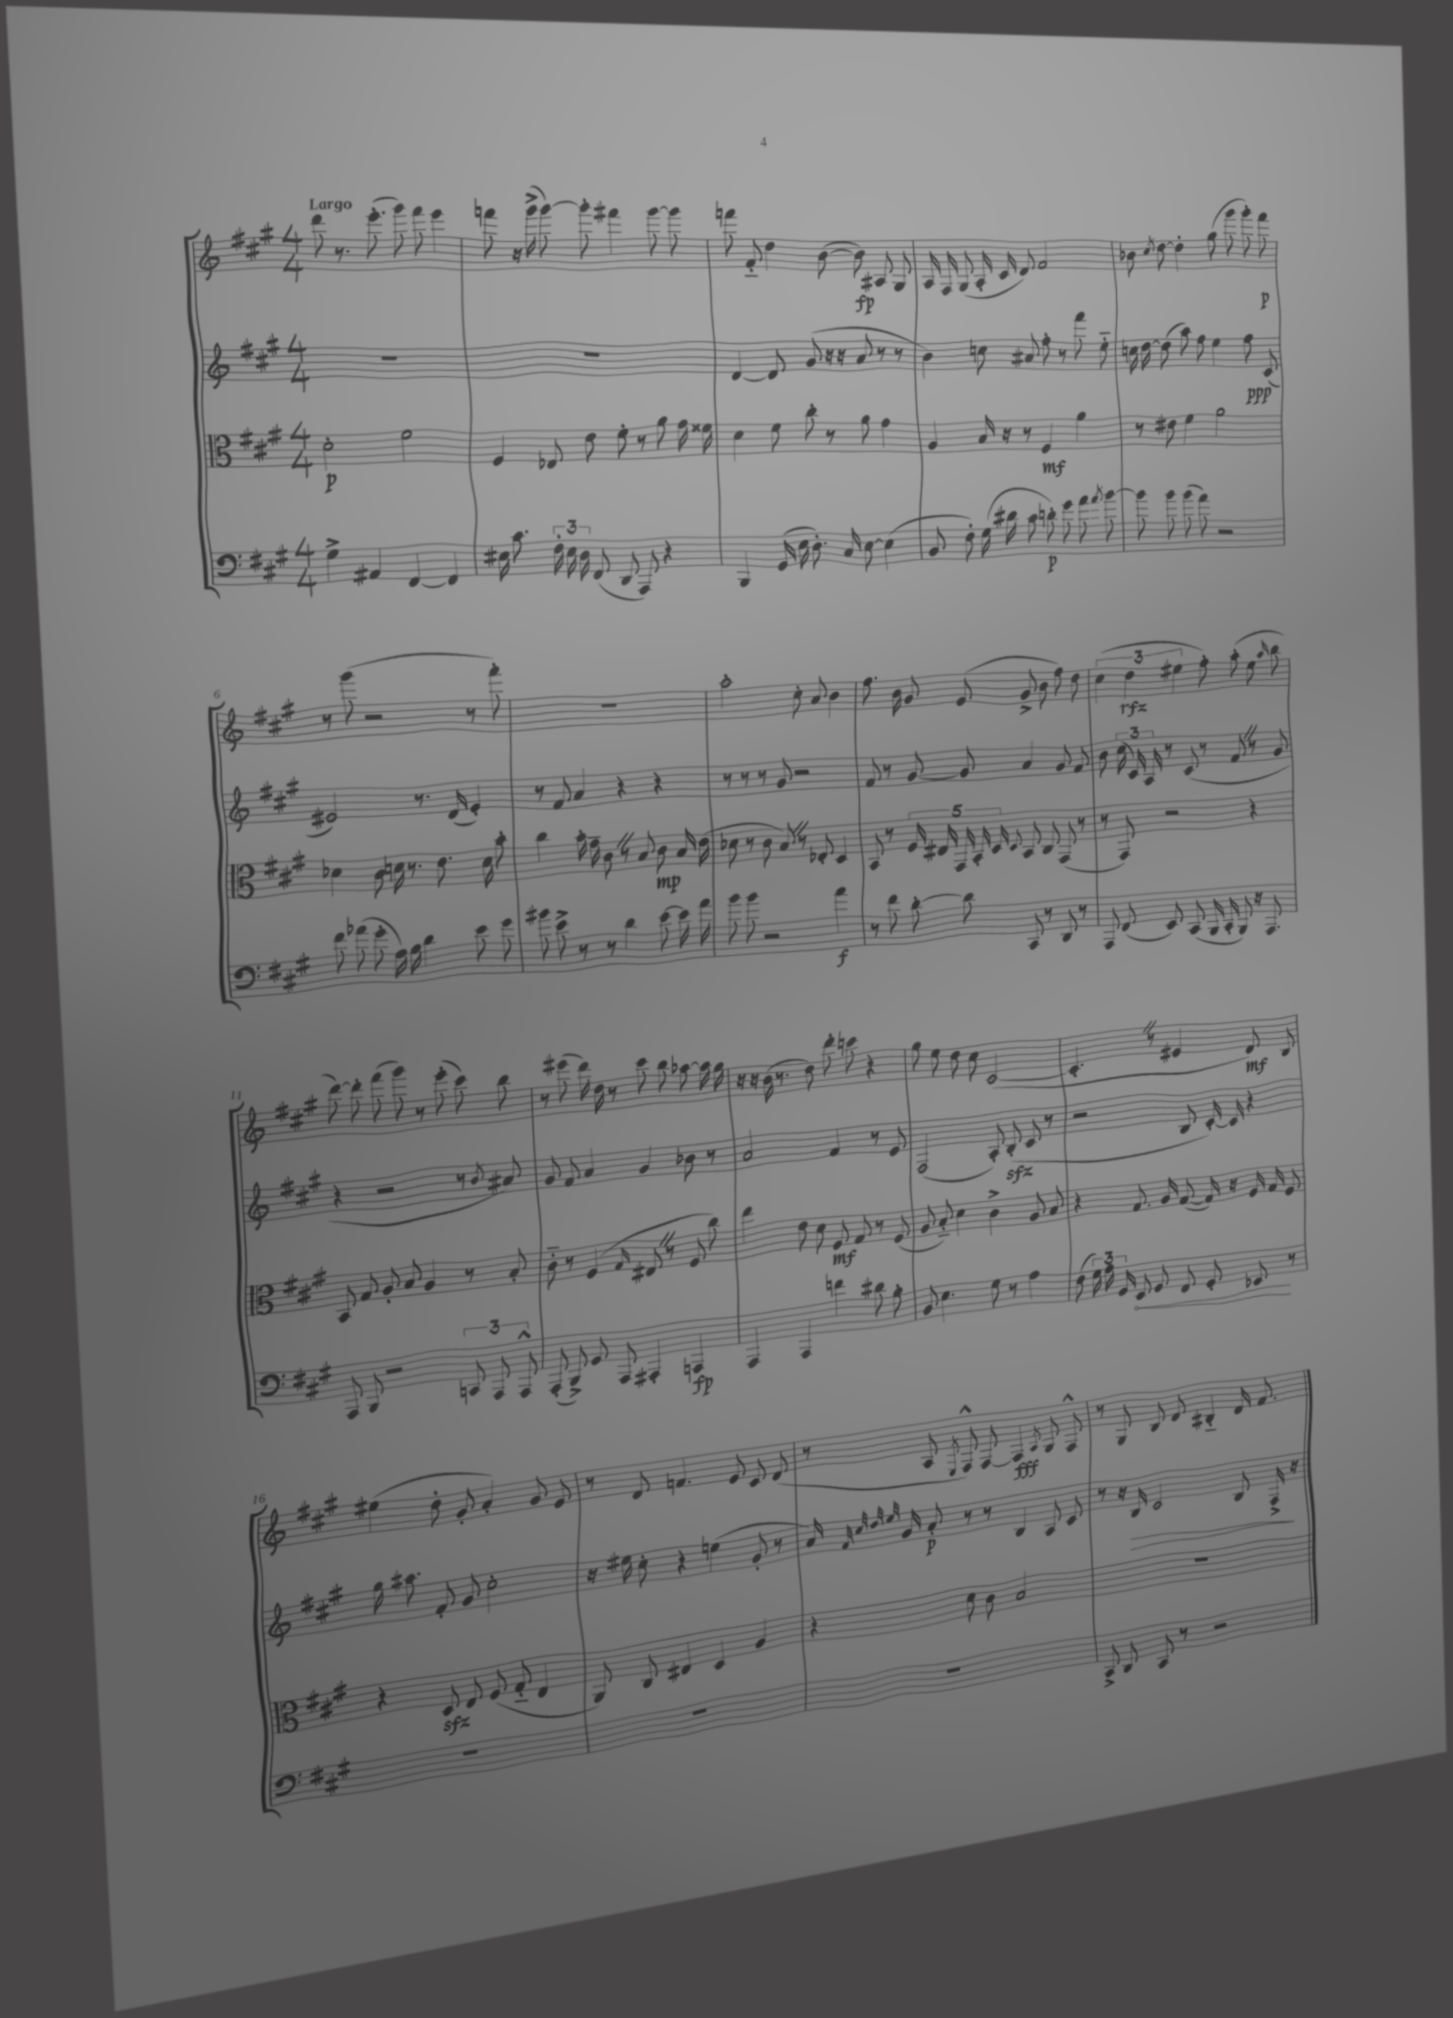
<<
\new StaffGroup <<
\new Staff = "s0" {
    \clef treble \key a \major \numericTimeSignature \time 4/4 \tempo "Largo"
    \autoBeamOff d'''8 r8. e'''8.-.( gis'''8) fis'''8 e'''4 |
    f'''8 r16 gis'''16->( gis'''8~) gis'''8-. fis'''4 gis'''8~ gis'''8 |
    f'''8 fis'8-_ d''4 b'8~( b'8\fp) ais8 gis8 |
    a16 fis16 gis8( a16-. cis'16 d'8) fis'2 |
    bes'8 \acciaccatura { cis''8 } d''8~ d''4-. gis''8( gis'''8 gis'''8-.) fis'''8\p |
    r8 gis'''8( r2 r8 fis'''8-.) |
    R1 |
    a''2-. cis''8-. a'8 b'4 |
    fis''8. b'16 gis'8 e'8( gis'8-> b'8 fis''8) d''8 |
    \tuplet 3/2 { cis''4( d''4\rfz eis''4 } fis''8-.) a''8-.( eis''8 \grace { a''16 } b''8 |
    d'''8~) d'''8-. fis'''8( gis'''8) r8 e'''8-.( cis'''8) b''8 |
    r8 eis'''8( d'''16) d''16 r8 cis'''8 b''8 aes''8~ aes''16 gis''16 |
    r16 r16 b'16( r8. d''8) d'''8-. c'''8 r4 |
    gis''8 e''8 d''8 cis''8 cis'2~( |
    cis'4.-. \once \override BreathingSign.text = \markup { \musicglyph "scripts.caesura.straight" } \breathe r8 eis'4 d'8\mf) b8 |
    eis''4( d''8-. gis'8-. a'4-.) gis'8 e'8 |
    r8 d'8 f'4. e'8 cis'8 d'8( |
    r8 a8 \acciaccatura { e8 } fis8-^) fis8~ fis4\fff \acciaccatura { a8 } gis8 fis8-^ |
    r8 gis8 b8 d'8 bis4-_ d'16 fis'8. \bar "|." |
}
\new Staff = "s1" {
    \clef treble \key a \major \numericTimeSignature \time 4/4
    \autoBeamOff R1 |
    R1 |
    d'4~ d'8 gis'8( r16 r16 a'8 r8 r8 |
    b'4) c''8 ais'8 fis''8-. r8 fis'''8 e''8-_ |
    c''16 d''16~ d''8( a''8) fis''8 e''4 fis''8\ppp cis'8( |
    eis'2) r8. d'16( eis'4-.) |
    r8 fis'8 a'4 r4 r4 |
    r8 r8 r8 gis'8 r2 |
    fis'8 r8 gis'8~ gis'8 a'4 gis'8 fis'8 |
    b'8 \tuplet 3/2 { cis''16( cis'16) a16 } r8 cis'8( r8 fis'8 \once \override BreathingSign.text = \markup { \musicglyph "scripts.caesura.straight" } \breathe r8 gis'8 |
    r4 r2 r8 \acciaccatura { b'8 } ais'8) |
    gis'8 fis'8 a'4 gis'4 bes'8 r8 |
    a'2 fis'4 r8 e'8 |
    fis2( a8-.) b8-.\sfz( cis'8 r8 |
    r2 b8 cis'16~-.) cis'16 r4 |
    gis''16 ais''8. fis'8-. gis'8 cis''2-. |
    r16 eis''16 cis''8-. r4 e''4( gis'8-. r8 |
    a'16) \grace { fis'32 cis''32 d''32 e''32 } gis'16 a'8-.\p r8 r8 b4 a8 cis'8 |
    r8 r16 b16\> cis'2 b8 fis16->\! r16 \bar "|." |
}
\new Staff = "s2" {
    \clef alto \key a \major \numericTimeSignature \time 4/4
    \autoBeamOff d'2-.\p fis'2 |
    fis4 ees8 e'8 fis'8-. r8 a'8 gis'16 fisis'16 |
    d'4 fis'8 cis''8-. r8 a'8 gis'4 |
    a4 b16 r16 r8 fis4\mf a'4 |
    r8 eis'8 fis'4 a'2 |
    des'4 cis'8 d'16 r8. e'8. d'16 b'8-. |
    cis''4 b'16-. gis'16-- cis'8 \once \override BreathingSign.text = \markup { \musicglyph "scripts.caesura.straight" } \breathe r8 b8 cis'8\mp b16 e'16( |
    des'8 r8 cis'8 b8) \once \override BreathingSign.text = \markup { \musicglyph "scripts.caesura.straight" } \breathe r8 ees8-. d4 |
    b,8 r8 \tuplet 5/4 { fis16 eis16 gis,16 b,16-. d16 } \appoggiatura { d8 } b,8 cis8 gis,8( r8 |
    r8 gis,8) r2 r4 |
    b,8 gis8 a8-. b8 a4 r8 b8-. |
    cis'8-_ r8 fis4( \grace { gis16 } eis8 \once \override BreathingSign.text = \markup { \musicglyph "scripts.caesura.straight" } \breathe r8 fis8 cis''8) |
    e''4 e'8 d'8 fis8\mf gis8 r8 fis8( |
    a8 b8-_) d'4 cis'4-> a8 b8 |
    r4 gis8. a16 gis8~( gis16) r16 fis16 gis16 fis8 |
    r4 d8\sfz e8 fis8( gis8-_ e4 |
    a,8) cis8 eis4 d4 a4 |
    r4 d'8 cis'8 b2 |
    R1 \bar "|." |
}
\new Staff = "s3" {
    \clef bass \key a \major \numericTimeSignature \time 4/4
    \autoBeamOff gis4-> ais,4 fis,4~ fis,4 |
    eis16 cis'8. \tuplet 3/2 { fis16-. eis16 d16 } fis,8( d,8 a,,8) r4 |
    b,,4 gis,16( e16 d8.-.) cis16 e8~ e4( |
    b,8 fis8-.) gis16( dis'16 cis'8 d'8-.\p) gis'8 a'8 \acciaccatura { a'8 } b'8~ |
    b'8 b'8 b'8( a'8) r2 |
    fis'8 aes'8( gis'8-. a16) b16 d'4 e'8 gis'8 |
    bis'8 e'8-> r8 r8 d'4 e'8~ e'16 a'16 |
    b'8 b'8 r2 a'4\f |
    r8 fis'8 d'8~-. d'8 cis,8 r8 d,8 r8 |
    a,,8 fis,8( e,8) cis,8( b,,16 cis,16-. b,,8) r16 a,,8. |
    a,,8 b,,8 r2 \tuplet 3/2 { c,8 a,,8 a,,8-^ } |
    a,,8-.( b,,8->) gis,8 a,,8 ais,,4-. a,,4\fp |
    a,,4 a,,4 f'4 dis'8 b8-. |
    b,8 e4. gis8 r8 a4 |
    fis8( \tuplet 3/2 { gis16) a16 gis,16 } \once \override Hairpin.circled-tip = ##t e,8\< gis,8 fis,8 gis,8-. ees,8\! r8 |
    R1 |
    R1 |
    R1 |
    cis,8-> d,8 cis,8 r8 r2 \bar "|." |
}
>>
>>
